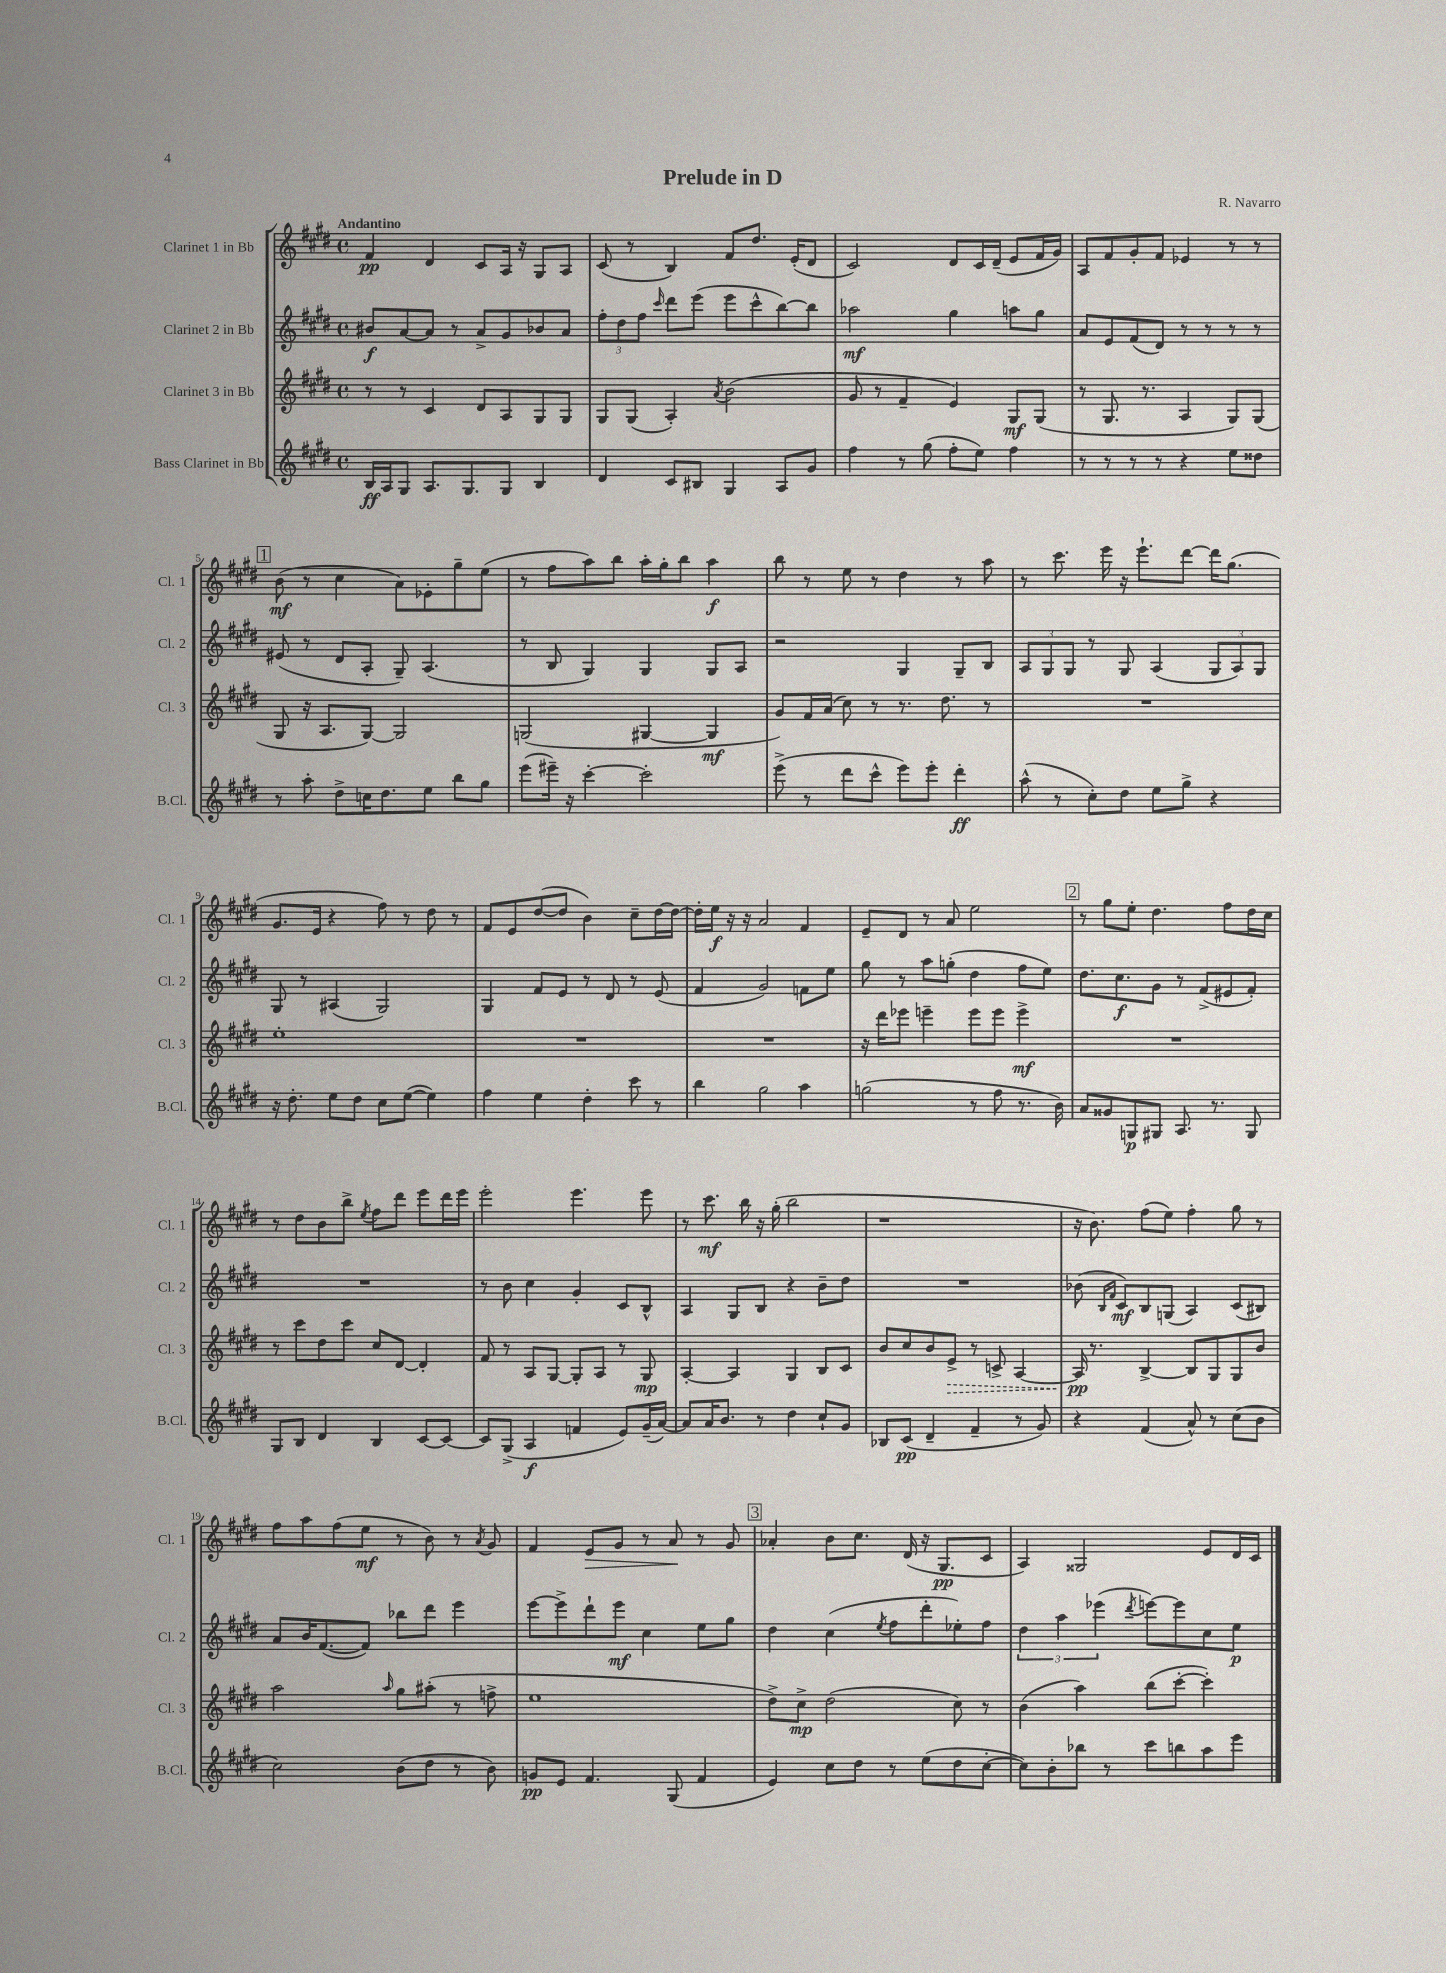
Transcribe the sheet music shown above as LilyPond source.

\header { title = "Prelude in D" composer = "R. Navarro" }
<<
\new StaffGroup <<
\new Staff = "s0" \with { instrumentName = "Clarinet 1 in Bb" shortInstrumentName = "Cl. 1" } {
    \clef treble \key e \major \defaultTimeSignature \time 4/4 \tempo "Andantino"
    fis'4\pp dis'4 cis'8 a16 r16 gis8 a8 |
    cis'8( r8 b4) fis'8 dis''8. e'16-.( dis'8 |
    cis'2) dis'8 cis'16 dis'16--( e'8 fis'16 gis'16) |
    a8 fis'8 gis'8-. fis'8 ees'4 r8 r8 |
    \mark \markup { \box "1" } b'8\mf( r8 cis''4 a'8) ees'8-. gis''8-- e''8( |
    r8 fis''8 a''8) b''8 a''16-. gis''16-. b''8 a''4\f |
    b''8 r8 e''8 r8 dis''4 r8 a''8 |
    r8 cis'''8. e'''16 r16 e'''8.-! dis'''8~ dis'''16 gis''8.( |
    gis'8. e'16 r4 fis''8) r8 dis''8 r8 |
    fis'8 e'8 dis''8~( dis''8 b'4) cis''8-- dis''16~ dis''16~ |
    dis''16-. e''16\f r16 r16 a'2 fis'4 |
    e'8-- dis'8 r8 a'8 e''2 |
    \mark \markup { \box "2" } r8 gis''8 e''8-. dis''4. fis''8 dis''16 cis''16 |
    r8 dis''8 b'8 b''8-> \acciaccatura { e''8 } fis''8 dis'''8 e'''8 dis'''16 e'''16 |
    e'''2-. e'''4. e'''8 |
    r8 cis'''8.\mf b''16 r16 gis''16-.( b''2 |
    r1 |
    r16 b'8.) fis''8( e''8) fis''4-. gis''8 r8 |
    fis''8 a''8 fis''8( e''8\mf r8 b'8) r8 \acciaccatura { a'8 } gis'8 |
    fis'4 e'8\> gis'8 r8 a'8\! r8 gis'8 |
    \mark \markup { \box "3" } aes'4-. b'8 cis''8. dis'16( r16 gis8.\pp cis'8 |
    a4) gisis2 e'8 dis'16 cis'16 \bar "|." |
}
\new Staff = "s1" \with { instrumentName = "Clarinet 2 in Bb" shortInstrumentName = "Cl. 2" } {
    \clef treble \key e \major \defaultTimeSignature \time 4/4
    bis'8\f a'8~ a'8 r8 a'8-> gis'8 bes'8 a'8 |
    \tuplet 3/2 { fis''8-. dis''8 fis''8 } \grace { cis'''16 } dis'''8 e'''8( e'''8 cis'''8-^ b''8~) b''8 |
    aes''2\mf gis''4 a''8 gis''8 |
    a'8 e'8 fis'8( dis'8) r8 r8 r8 r8 |
    \mark \markup { \box "1" } eis'8( r8 dis'8 a8-. gis8--) a4.( |
    r8 b8 gis4) gis4 gis8 a8 |
    r2 gis4 gis8-- b8 |
    \tuplet 3/2 { a8 gis8 gis8 } r8 gis8 a4( \tuplet 3/2 { gis8 a8) gis8 } |
    gis8 r8 ais4( gis2) |
    gis4 fis'8 e'8 r8 dis'8 r8 e'8( |
    fis'4 gis'2) f'8 e''8 |
    gis''8 r8 a''8 g''8-.( dis''4 fis''8 e''8) |
    \mark \markup { \box "2" } dis''8. cis''8.\f gis'8 r8 fis'8->( eis'8 fis'8-.) |
    R1 |
    r8 b'8 cis''4 gis'4-. cis'8 b8-^ |
    a4 gis8 b8 r4 b'8-- dis''8 |
    R1 |
    bes'8( \grace { b16 fis'16 } cis'8\mf) b8 g8( a4) cis'8( bis8) |
    a'8 b'16 fis'8.~( fis'8) bes''8 dis'''8 e'''4 |
    e'''8~ e'''8-> dis'''8-! e'''8\mf cis''4 e''8 gis''8 |
    \mark \markup { \box "3" } dis''4 cis''4( \acciaccatura { e''8 } fis''8 dis'''8-. ees''8-.) fis''8 |
    \tuplet 3/2 { dis''4 a''4 ees'''4( } \acciaccatura { dis'''8 } e'''8~) e'''8 cis''8 e''8\p \bar "|." |
}
\new Staff = "s2" \with { instrumentName = "Clarinet 3 in Bb" shortInstrumentName = "Cl. 3" } {
    \clef treble \key e \major \defaultTimeSignature \time 4/4
    r8 r8 cis'4 dis'8 a8 gis8 gis8 |
    gis8 gis8( a4-.) \acciaccatura { a'8 } b'2( |
    gis'8 r8 fis'4-- e'4) gis8\mf gis8( |
    r8 gis8. r8. a4 gis8) gis8( |
    \mark \markup { \box "1" } gis8 r16 a8. gis8~) gis2 |
    g2( gis4~ gis4\mf |
    gis'8) fis'16 a'16( cis''8) r8 r8. dis''8. r8 |
    R1 |
    e''1-. |
    R1 |
    R1 |
    r16 dis'''16 ees'''8 e'''4-- e'''8 e'''8 e'''4->\mf |
    \mark \markup { \box "2" } R1 |
    r8 cis'''8 dis''8 cis'''8 cis''8 dis'8~ dis'4-. |
    fis'8 r8 a8 gis8~ gis8-. a8 r8 gis8\mp |
    a4~-. a4 gis4 b8 cis'8 |
    b'8 cis''8 b'8 \once \override Hairpin.style = #'dashed-line e'8->\> r8 c'8-> a4~ |
    a16\pp\! r8. b4~-> b8 gis8 gis8 b'8 |
    a''2 \grace { a''16 } gis''8 ais''8-.( r8 f''8-> |
    e''1 |
    \mark \markup { \box "3" } dis''8->) cis''8->\mp dis''2( cis''8) r8 |
    b'4( a''4) b''8( cis'''8~-. cis'''4-.) \bar "|." |
}
\new Staff = "s3" \with { instrumentName = "Bass Clarinet in Bb" shortInstrumentName = "B.Cl." } {
    \clef treble \key e \major \defaultTimeSignature \time 4/4
    b16\ff a16 gis8 a8. gis8. gis8 b4 |
    dis'4 cis'8 bis8 gis4 a8 gis'8 |
    fis''4 r8 gis''8( fis''8-. e''8) fis''4 |
    r8 r8 r8 r8 r4 e''8 disis''8 |
    \mark \markup { \box "1" } r8 a''8-. dis''8-> c''16 dis''8. e''8 b''8 gis''8 |
    e'''8( eis'''16--) r16 cis'''4~-. cis'''2-. |
    e'''8->( r8 dis'''8 cis'''8-^ e'''8) e'''8-. dis'''4-.\ff |
    a''8-^( r8 cis''8-.) dis''8 e''8 gis''8-> r4 |
    r16 dis''8.-. e''8 dis''8 cis''8 e''8~( e''4) |
    fis''4 e''4 dis''4-. cis'''8 r8 |
    b''4 gis''2 a''4 |
    g''2( r8 fis''8 r8. b'16) |
    \mark \markup { \box "2" } a'8 gisis'8 g8\p gis8 a8. r8. gis8 |
    gis8 b8 dis'4 b4 cis'8~ cis'8~ |
    cis'8 gis8->( a4\f f'4 e'8) gis'16--( a'16~) |
    a'8 a'16 b'8. r8 dis''4 cis''8-! gis'8 |
    bes8 cis'8\pp( dis'4-- fis'4-- r8 gis'8) |
    r4 fis'4( a'8-^) r8 cis''8( b'8 |
    cis''2) b'8( dis''8 r8 b'8) |
    g'8\pp e'8 fis'4. gis8( fis'4 |
    \mark \markup { \box "3" } e'4) cis''8 dis''8 r8 e''8( dis''8 cis''8~-. |
    cis''8) b'8-. bes''8 r8 cis'''8 b''8 a''8 e'''8 \bar "|." |
}
>>
>>
